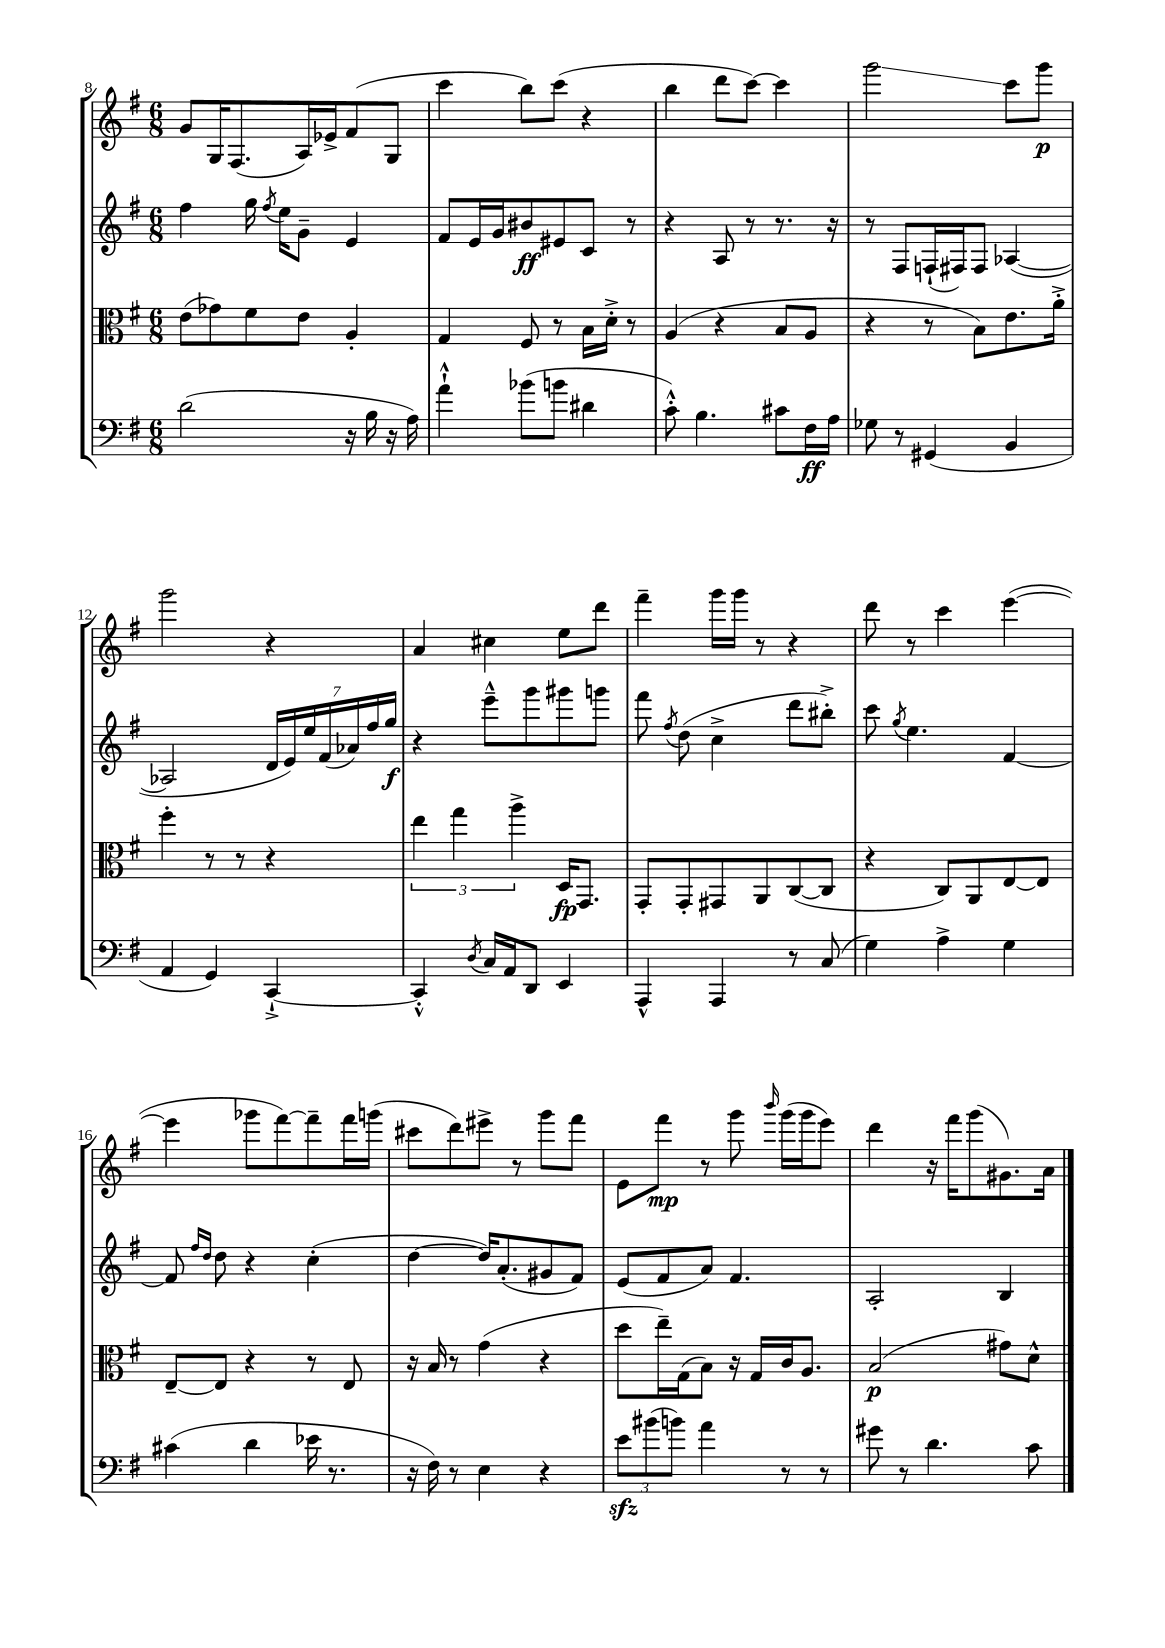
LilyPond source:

<<
\new StaffGroup <<
\new Staff = "s0" {
    \clef treble \key g \major \numericTimeSignature \time 6/8
    \autoBeamOff g'8[ g16 fis8.( a16) ees'16-> fis'8( g8] |
    c'''4 b''8[) c'''8]( r4 |
    b''4 d'''8[ c'''8]~) c'''4 |
    g'''2\glissando c'''8[ g'''8]\p |
    g'''2 r4 |
    a'4 cis''4 e''8[ d'''8] |
    fis'''4-- g'''16[ g'''16] r8 r4 |
    d'''8 r8 c'''4 e'''4~( |
    e'''4 ges'''8[ fis'''8~) fis'''8-- fis'''16 g'''16]( |
    cis'''8[ d'''8) eis'''8]-> r8 g'''8[ fis'''8] |
    e'8[ fis'''8]\mp r8 g'''8 \grace { b'''16 } g'''16[( g'''16 e'''8]) |
    d'''4 r16 fis'''16[ g'''8( gis'8.) a'16] \bar "|." |
}
\new Staff = "s1" {
    \clef treble \key g \major \numericTimeSignature \time 6/8
    \autoBeamOff fis''4 g''16 \acciaccatura { fis''8 } e''16[ g'8]-- e'4 |
    fis'8[ e'16 g'16 bis'8\ff eis'8 c'8] r8 |
    r4 a8 r8 r8. r16 |
    r8 fis8[ f16-!( fis16) fis8] aes4~( |
    aes2 \tuplet 7/4 { d'16[ e'16) e''16 fis'16( aes'16) fis''16 g''16]\f } |
    r4 e'''8[---^ g'''8 gis'''8 g'''8] |
    fis'''8 \acciaccatura { fis''8 } d''8( c''4-> d'''8[ bis''8]-.->) |
    c'''8 \acciaccatura { g''8 } e''4. fis'4~ |
    fis'8 \grace { fis''16[ d''16] } d''8 r4 c''4-.( |
    d''4~ d''16[) a'8.-.( gis'8 fis'8]) |
    e'8[( fis'8 a'8]) fis'4. |
    a2-. b4 \bar "|." |
}
\new Staff = "s2" {
    \clef alto \key g \major \numericTimeSignature \time 6/8
    \autoBeamOff e'8[( ges'8) fis'8 e'8] a4-. |
    g4 fis8 r8 b16[ d'16]-.-> r8 |
    a4( r4 b8[ a8] |
    r4 r8 b8[) e'8. a'16]-.-> |
    fis''4-. r8 r8 r4 |
    \tuplet 3/2 { e''4 g''4 a''4-> } d16[\fp g,8.] |
    g,8[-. g,8-. gis,8 a,8 c8~( c8] |
    r4 c8[) a,8 e8~ e8] |
    e8[~-- e8] r4 r8 e8 |
    r16 b16 r8 g'4( r4 |
    d''8[ e''16--) g16( b8]) r16 g16[ c'16 a8.] |
    b2\p( gis'8[) d'8]-^ \bar "|." |
}
\new Staff = "s3" {
    \clef bass \key g \major \numericTimeSignature \time 6/8
    \autoBeamOff d'2( r16 b16 r16 a16) |
    a'4-!-^ bes'8[( b'8] dis'4 |
    c'8-.-^) b4. cis'8[ fis16\ff a16] |
    ges8 r8 gis,4( b,4 |
    a,4 g,4) c,4~-!-> |
    c,4-.-^ \acciaccatura { d8 } c16[ a,16 d,8] e,4 |
    a,,4-^ a,,4 r8 c8( |
    g4) a4-> g4 |
    cis'4( d'4 ees'16 r8. |
    r16 fis16) r8 e4 r4 |
    \tuplet 3/2 { e'8[\sfz bis'8( b'8]) } a'4 r8 r8 |
    gis'8 r8 d'4. c'8 \bar "|." |
}
>>
>>
\layout { \context { \Score currentBarNumber = #8 } }
